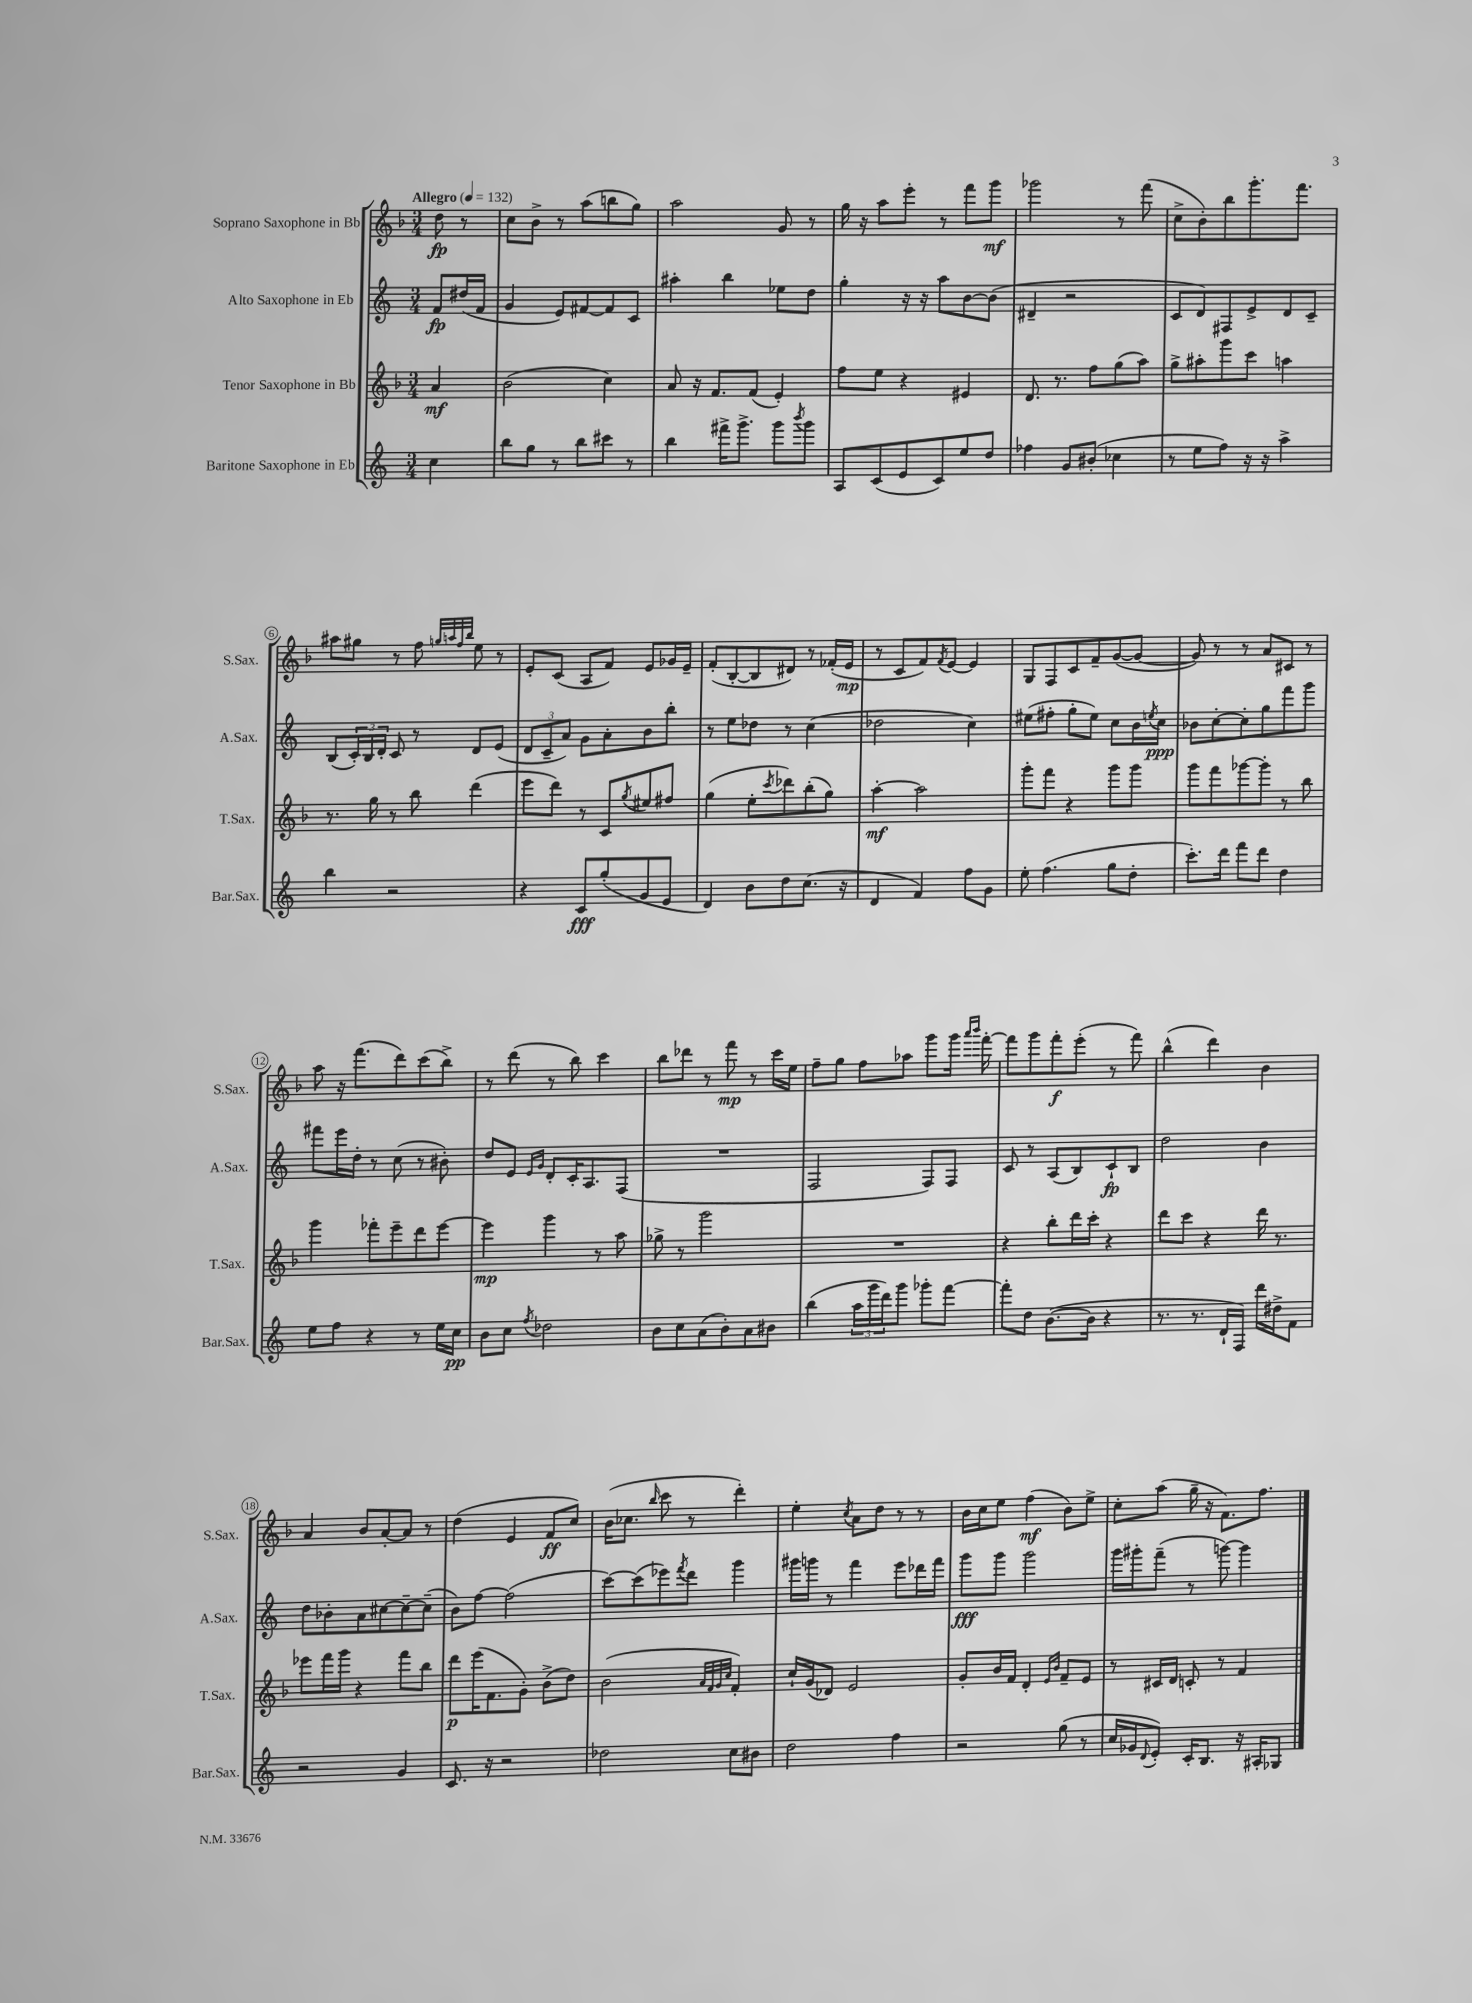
<<
\new StaffGroup <<
\new Staff = "s0" \with { instrumentName = "Soprano Saxophone in Bb" shortInstrumentName = "S.Sax." } {
    \clef treble \key f \major \numericTimeSignature \time 3/4 \partial 4 \tempo "Allegro" 4 = 132
    d''8\fp r8 |
    c''8 bes'8-> r8 a''8( b''8 g''8) |
    a''2 g'8 r8 |
    g''16 r16 a''8 e'''8-. r8 f'''8 g'''8\mf |
    ges'''2 r8 f'''8( |
    c''8-> bes'8-.) bes''8 g'''8.-. f'''8. |
    ais''8 gis''8 r8 f''8 \grace { g''32 a''32 f''32 bes''32 } e''8 r8 |
    e'8-. c'8( a8 f'8) e'8 ges'16 e'16-- |
    f'8-.( bes8~-. bes8 dis'8) r8 fes'16-.( e'16\mp |
    r8 c'8 f'8) \acciaccatura { f'8 } e'8~ e'4 |
    g8 f8 c'8 f'8-- g'8~( g'8~ |
    g'8) r8 r8 a'8 cis'8 r8 |
    a''8 r16 f'''8.( d'''8) c'''8( bes''8->) |
    r8 d'''8( r8 bes''8) c'''4 |
    bes''8 des'''8 r8 f'''8\mp r8 c'''16 e''16 |
    f''8-- g''8 f''8 aes''8 g'''8 g'''16 \grace { a'''16 bes'''16 } f'''16~-. |
    f'''8 g'''8 f'''8-.\f e'''8-.( r8 f'''8) |
    bes''4-^( d'''4) bes'4 |
    a'4 bes'8 a'8~-. a'8 r8 |
    d''4( e'4 f'8\ff c''8) |
    bes'16( ces''8. \grace { bes''16 } c'''8 r8 d'''4-.) |
    e''4-. \acciaccatura { c''8 } a'8 d''8 r8 r8 |
    bes'16 c''16 e''8 f''4\mf( bes'8) e''8-> |
    c''8-. a''8( g''16-- r16 f'8.) f''8. \bar "|." |
}
\new Staff = "s1" \with { instrumentName = "Alto Saxophone in Eb" shortInstrumentName = "A.Sax." } {
    \clef treble \key c \major \numericTimeSignature \time 3/4 \partial 4
    f'8\fp dis''16( f'16 |
    g'4 e'8) fis'8~ fis'8 c'8 |
    ais''4-. b''4 ees''8 d''8 |
    g''4-. r16 r16 a''8 b'8~ b'8( |
    dis'4-- r2 |
    c'8 d'8) fis8 e'8-> d'8 c'8-- |
    b8( \tuplet 3/2 { c'16-.) b16 d'16-. } c'8 r8 d'8 e'8( |
    \tuplet 3/2 { d'8 c'8-- a'8) } g'8 a'8-. b'8 b''8-. |
    r8 e''8 des''8 r8 c''4( |
    des''2 c''4) |
    eis''8( fis''8-. g''8-. eis''8) c''8 b'16 \acciaccatura { e''8 } c''16\ppp |
    bes'8 c''8~-. c''8-. g''8 f'''8 g'''8 |
    fis'''8 e'''16 d''16-. r8 c''8( r8 bis'8-.) |
    d''8 e'8 \grace { e'16 g'16 } d'8-. c'16-. a8. f8( |
    R2. |
    f2 f8) f8 |
    c'8 r8 a8( b8) c'8-!\fp b8 |
    d''2 b'4 |
    d''8 bes'8-. a'8 cis''8~ cis''8~-- cis''8--( |
    b'8) f''8~ f''2( |
    c'''8~) c'''8( ees'''8) \acciaccatura { f'''8 } d'''8 g'''4 |
    gis'''16 g'''16 r8 f'''4 e'''8 des'''16 f'''16 |
    g'''8\fff g'''8 g'''2 |
    g'''16 gis'''16-. f'''8--( r8 g'''8~) g'''4 \bar "|." |
}
\new Staff = "s2" \with { instrumentName = "Tenor Saxophone in Bb" shortInstrumentName = "T.Sax." } {
    \clef treble \key f \major \numericTimeSignature \time 3/4 \partial 4
    a'4\mf |
    bes'2( c''4) |
    a'8 r16 f'8. f'8( e'4-.) |
    f''8 e''8 r4 eis'4 |
    d'8. r8. f''8 g''8( a''8) |
    g''8-> ais''8-. g'''8 c'''8 a''4 |
    r8. g''16 r8 bes''8 d'''4( |
    e'''8 d'''8) r8 c'8 \acciaccatura { g''8 } eis''8 fis''8 |
    g''4( e''8-. \acciaccatura { c'''8 } des'''8) bes''8-.( g''8) |
    a''4~-.\mf a''2 |
    g'''8-. f'''8 r4 g'''8 g'''8 |
    g'''8 f'''8 ges'''8~ ges'''8-. r8 bes''8 |
    g'''4 fes'''8-. e'''8-- d'''8 e'''8~ |
    e'''4\mp g'''4 r8 a''8 |
    ges''8-> r8 g'''2 |
    R2. |
    r4 bes''8-. d'''16 c'''16-. r4 |
    d'''8 c'''8 r4 d'''16 r8. |
    ees'''8 f'''16 g'''16 r4 f'''8 bes''8 |
    d'''8\p e'''16( f'8. g'8-.) bes'8->( d''8) |
    bes'2( \grace { a'32 f'32 g'32 c''32 } f'4-.) |
    c''16-! g'16( des'8) e'2 |
    g'8-. bes'16 f'16 d'4-. \grace { e'16 bes'16 } f'8-- e'8 |
    r8 cis'16 d'16 c'8-. r8 f'4 \bar "|." |
}
\new Staff = "s3" \with { instrumentName = "Baritone Saxophone in Eb" shortInstrumentName = "Bar.Sax." } {
    \clef treble \key c \major \numericTimeSignature \time 3/4 \partial 4
    c''4 |
    b''8 g''8 r8 b''8 cis'''8 r8 |
    b''4 fis'''16-> g'''8.-> g'''8 \acciaccatura { b'''8 } g'''8 |
    a8 c'8( e'8 c'8) e''8 d''8 |
    fes''4 g'8 bis'8-.( ces''4 |
    r8 e''8 f''8) r16 r16 a''4-> |
    b''4 r2 |
    r4 c'8\fff g''8-.( g'8 e'8 |
    d'4) b'8 d''8 c''8.( r16 |
    d'4 f'4) f''8 g'8 |
    e''8-. f''4.( g''8 d''8-. |
    c'''8.-.) d'''16 f'''8 d'''8 d''4 |
    e''8 f''8 r4 r8 e''16 c''16\pp |
    b'8 c''8 \acciaccatura { f''8 } des''2 |
    b'8 c''8 a'8( b'8-.) a'8 bis'8 |
    b''4( \tuplet 3/2 { a''16 g'''16 d'''16) } g'''8 ges'''8-. f'''8~ |
    f'''8-. d''8 b'8.~( b'16 r4 |
    r8. r8. d'16-! f16) d'''16 dis''16-> f'8 |
    r2 g'4 |
    c'8. r16 r2 |
    des''2 c''8 bis'8 |
    d''2 f''4 |
    r2 g''8( r8 |
    c''16 ges'16 \appoggiatura { d'8 } e'8-.) c'16-. b8. r16 ais16-. ges8 \bar "|." |
}
>>
>>
\layout { \context { \Score \override BarNumber.stencil = #(make-stencil-circler 0.1 0.3 ly:text-interface::print) } }
